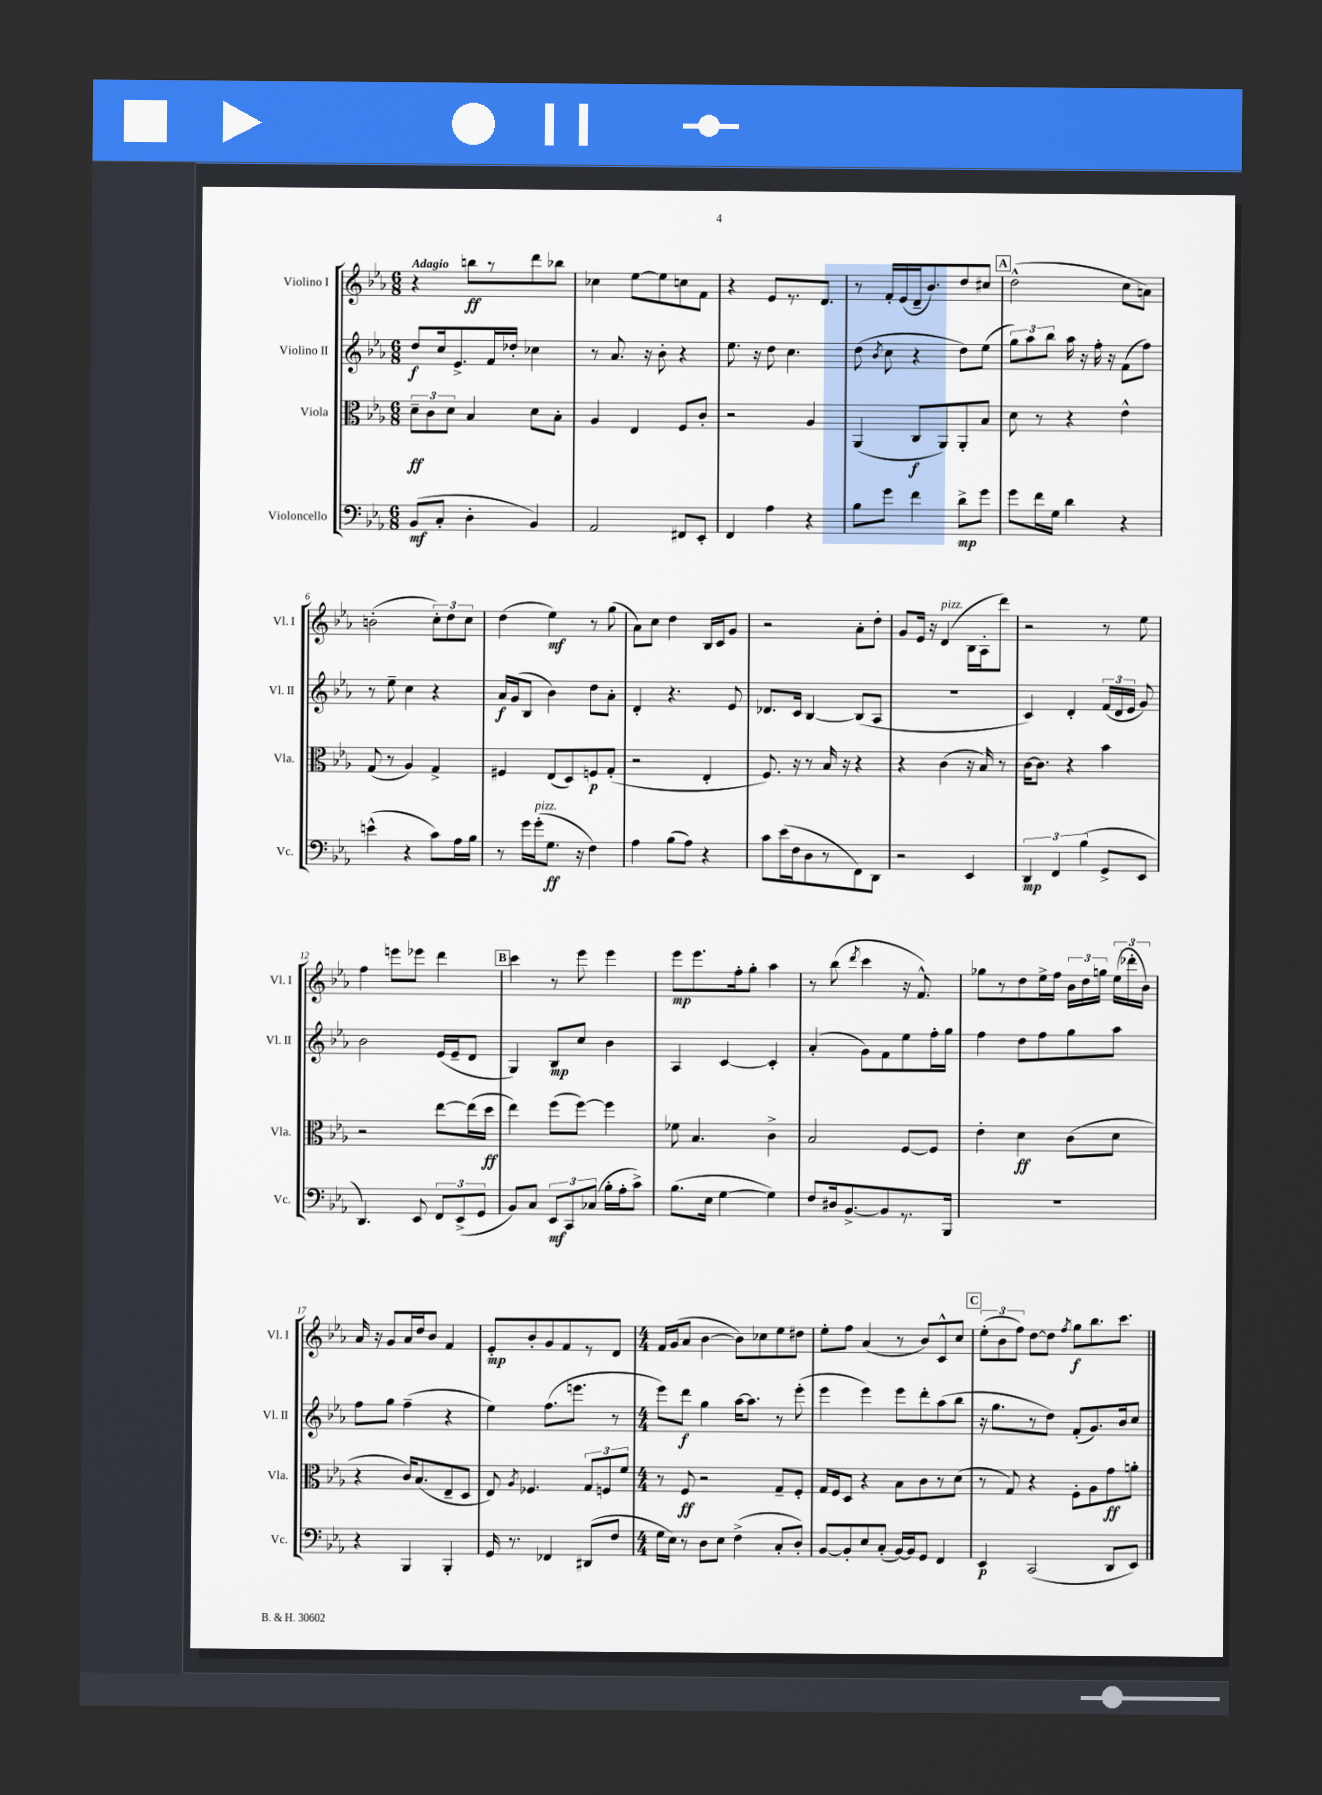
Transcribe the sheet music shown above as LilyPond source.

<<
\new StaffGroup <<
\new Staff = "s0" \with { instrumentName = "Violino I" shortInstrumentName = "Vl. I" } {
    \clef treble \key ees \major \numericTimeSignature \time 6/8 \tempo "Adagio"
    \autoBeamOff r4 b''8[\ff r8 d'''8 bes''8] |
    ces''4 ees''8[~ ees''8 c''8 f'8] |
    r4 ees'8[ r8. d'8.] |
    r8 f'16[-. ees'16( d'16-- bes'8.) d''8 cis''8] |
    \mark \markup { \box "A" } d''2-^( c''8[ a'8]) |
    b'2-.( \tuplet 3/2 { c''8[-.) d''8 c''8] } |
    d''4( ees''4\mf) r8 g''8( |
    aes'8[) c''8] d''4 bes16[ c'16 g'8] |
    r2 aes'8[-. d''8]-. |
    g'8[ ees'16] r16 d'4^\markup { \italic "pizz." }( bes16[ aes16-. d'''8]) |
    r2 r8 ees''8 |
    f''4 e'''8[ ees'''8] d'''4 |
    \mark \markup { \box "B" } c'''4 r8 ees'''8 ees'''4 |
    ees'''8[\mp ees'''8. f''16-. g''8]-. aes''4 |
    r8 bes''8( \acciaccatura { d'''8 } c'''4 r16 f'8.-^) |
    ges''8[ r8 d''8 ees''16-> f''16] \tuplet 3/2 { bes'16[ d''16 g''16] } \tuplet 3/2 { ees''16[( des'''16-. bes'16]) } |
    aes'16 r16 g'8[ aes'16 d''16 bes'8] f'4 |
    ees'8[-.\mp bes'8-. g'8 f'8 r8 d'8] |
    \numericTimeSignature \time 4/4 f'16[ g'16( aes'8] bes'4~ bes'8[) ces''8 ees''8 dis''8] |
    ees''8[-. f''8] aes'4( r8 bes'8[) c'8-^ c''8] |
    \mark \markup { \box "C" } \tuplet 3/2 { ees''8[-.( bes'8 f''8]) } d''8[~ d''8] \acciaccatura { f''8 } g''8[\f bes''8. c'''8.] \bar "|." |
}
\new Staff = "s1" \with { instrumentName = "Violino II" shortInstrumentName = "Vl. II" } {
    \clef treble \key ees \major \numericTimeSignature \time 6/8
    \autoBeamOff d''8[\f c''16 ees'8.-> f'16 des''16]-. ces''4 |
    r8 aes'8. r16 bes'8-. r4 |
    ees''8. r16 d''8 c''4. |
    d''8( \acciaccatura { bes'8 } c''8 r4 d''8[) ees''8]( |
    \mark \markup { \box "A" } \tuplet 3/2 { g''8[) aes''8 bes''8] } aes''16 r16 f''16-. r16 f'8[( f''8]) |
    r8 ees''8-- c''4 r4 |
    aes'16[\f g'16( bes8] bes'4) d''8[ aes'8]-. |
    d'4-. r4. ees'8 |
    des'8.[ c'16] bes4~ bes8[( aes8] |
    R2. |
    c'4) d'4-. \tuplet 3/2 { f'16[( d'16 ees'16] } g'8) |
    bes'2 ees'16[( ees'16-- d'8] |
    \mark \markup { \box "B" } g4) bes8[\mp c''8] bes'4 |
    aes4 c'4~ c'4-. |
    aes'4-.( g'8[) f'8 ees''8 f''16-. g''16] |
    f''4 d''8[ f''8 g''8 aes''8] |
    f''8[ g''8] f''4--( r4 |
    ees''4) f''8.[( e'''8.] r8 |
    \numericTimeSignature \time 4/4 ees'''8[) d'''8]\f g''4 aes''16[~ aes''8.] r8 ees'''8-.( |
    ees'''4 ees'''4) ees'''8[ d'''8-. aes''8( bes''8] |
    \mark \markup { \box "C" } r16 g''8.[ r8 d''8]) f'8[-.( g'8.) bes'16 c''8] \bar "|." |
}
\new Staff = "s2" \with { instrumentName = "Viola" shortInstrumentName = "Vla." } {
    \clef alto \key ees \major \numericTimeSignature \time 6/8
    \autoBeamOff \tuplet 3/2 { d'8[--\ff c'8 d'8] } bes4 d'8[ bes8]-. |
    aes4 ees4 f8[ c'8]-. |
    r2 aes4 |
    aes,4( c8[\f aes,8) aes,8-. bes8] |
    \mark \markup { \box "A" } d'8 r8 r4 ees'4-^ |
    g8( r8 aes4) g4-> |
    fis4 ees8[( d8) f8\p g8]-.( |
    r2 ees4-. |
    f8.) r16 r8 bes16 r16 r4 |
    r4 c'4( r16 bes16) r8 |
    c'16[~ c'8.] r4 bes'4 |
    r2 ees''8[~ ees''16( d''16]\ff |
    \mark \markup { \box "B" } ees''4) f''8[( f''8]~) f''4 |
    fes'8 bes4. c'4-> |
    bes2 f8[~ f8] |
    ees'4-. d'4\ff c'8[( d'8] |
    r4 c'16[) bes8.( ees8-- d8] |
    ees8) \acciaccatura { aes8 } fes4. \tuplet 3/2 { g8[ f8 f'8] } |
    \numericTimeSignature \time 4/4 r8 f8\ff r2 g8[-- f8]-. |
    g16[ f16 d8] r4 bes8[ c'8 r8 d'8]( |
    \mark \markup { \box "C" } r8 g8) r4 f8[-. aes8 g'8\ff a'8]-. \bar "|." |
}
\new Staff = "s3" \with { instrumentName = "Violoncello" shortInstrumentName = "Vc." } {
    \clef bass \key ees \major \numericTimeSignature \time 6/8
    \autoBeamOff bes,8[\mf( c8]-. d4-. bes,4) |
    aes,2 fis,8[ ees,8]-. |
    f,4 aes4 r4 |
    bes8[ g'8] f'4 d'8[->\mp g'8] |
    \mark \markup { \box "A" } g'8[ f'16 g16] d'4 r4 |
    e'4-^( r4 c'8[) aes16 bes16] |
    r8 g'16[ g'16-.^\markup { \italic "pizz." }( g8.]\ff r16 f4) |
    aes4 bes8[( aes8]) r4 |
    c'8[ ees'16( f16 d8 r8 f,8) d,8] |
    r2 ees,4 |
    \tuplet 3/2 { d,4\mp f,4 bes4( } g,8[-> ees,8] |
    d,4.) ees,8 \tuplet 3/2 { f,8[ ees,8->( g,8] } |
    \mark \markup { \box "B" } bes,8[) c8] \tuplet 3/2 { ees,8[\mf c,8 ces8]( } bes16[-. aes16-. c'8]->) |
    bes8.[( ees16] g4~ g4) |
    f8[ dis16 bes,8.~-> bes,8 r8. bes,,16] |
    R2. |
    r4 bes,,4 bes,,4-. |
    g,16 r8. fes,4 dis,8[( f8] |
    \numericTimeSignature \time 4/4 g16[ ees16]) r8 d8[ ees8] f4->( c8[-. d8]-.) |
    bes,8[~ bes,8-. ees8 c8]-.( bes,16[~) bes,16 g,8] f,4 |
    \mark \markup { \box "C" } ees,4\p c,2( d,8[ ees,8]) \bar "|." |
}
>>
>>
